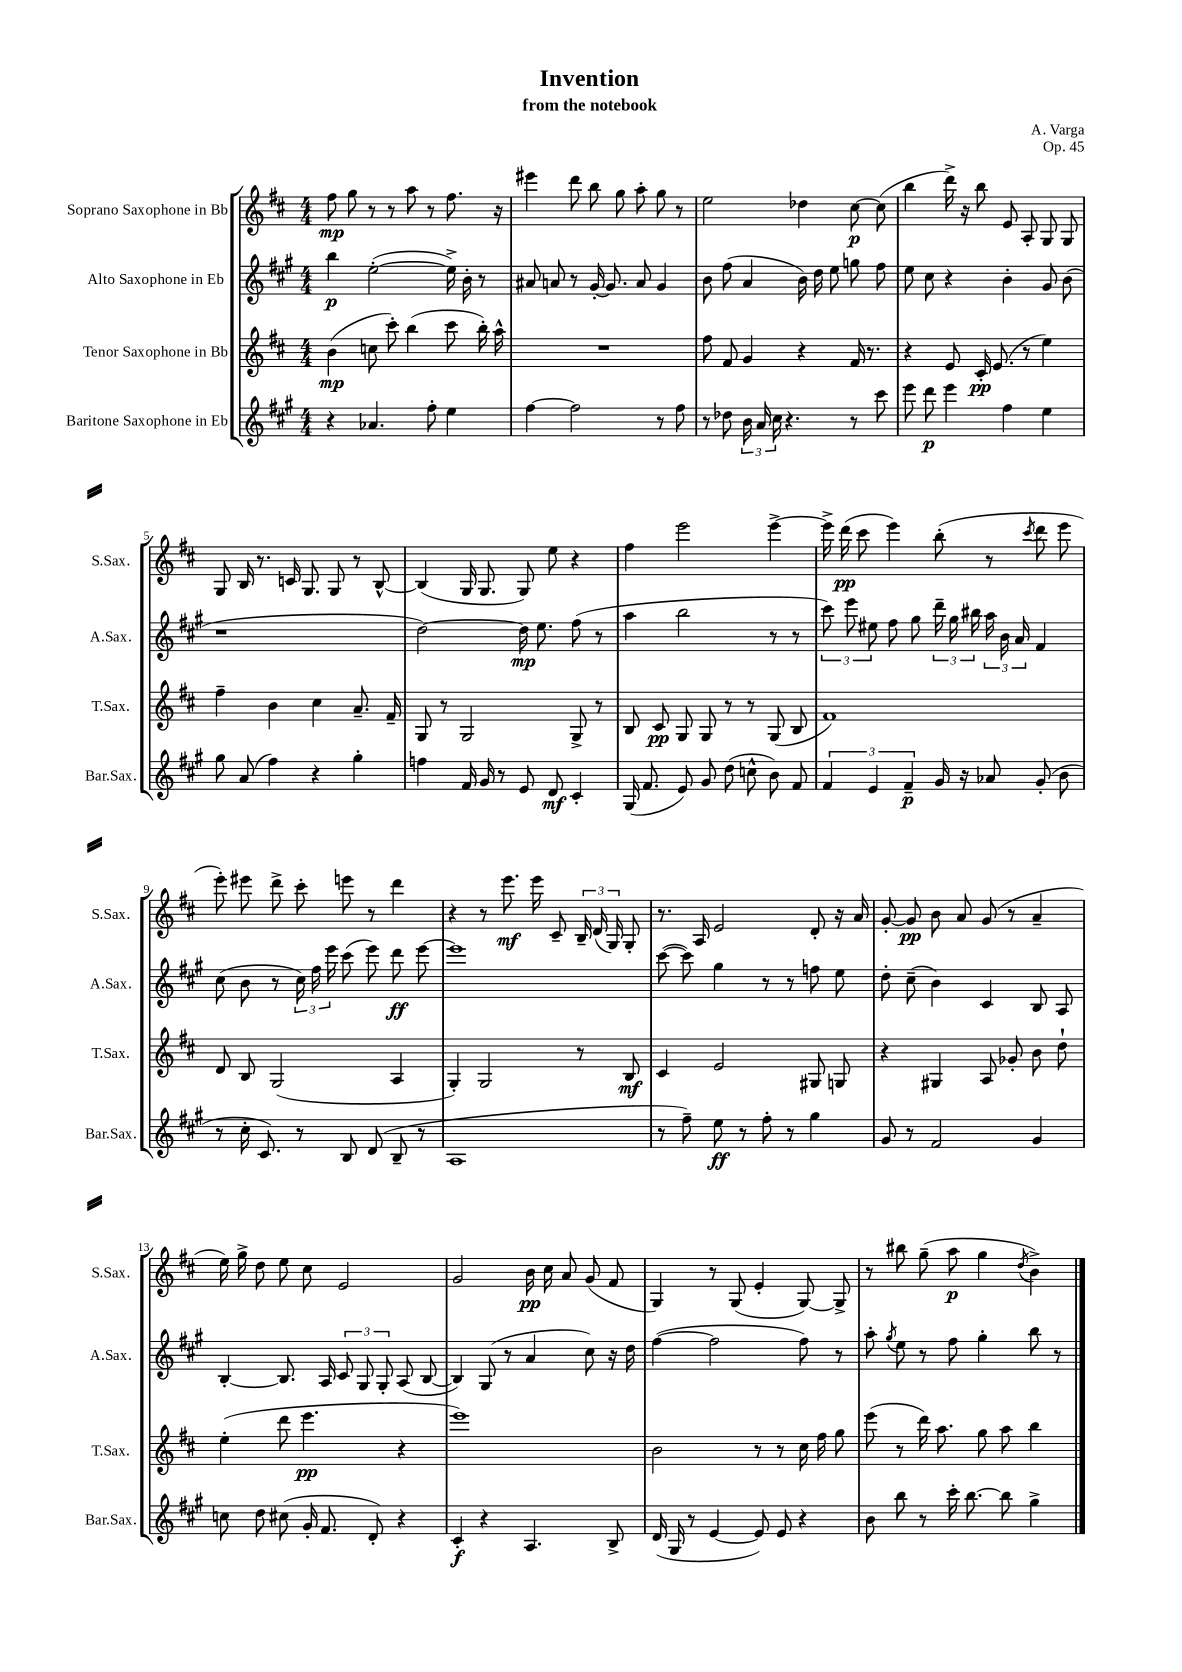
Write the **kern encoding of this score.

**kern	**dynam	**kern	**dynam	**kern	**dynam	**kern	**dynam
*part4	*part4	*part3	*part3	*part2	*part2	*part1	*part1
*staff4	*staff4	*staff3	*staff3	*staff2	*staff2	*staff1	*staff1
*I"Baritone Saxophone in Eb	*	*I"Tenor Saxophone in Bb	*	*I"Alto Saxophone in Eb	*	*I"Soprano Saxophone in Bb	*
*I'Bar.Sax.	*	*I'T.Sax.	*	*I'A.Sax.	*	*I'S.Sax.	*
*clefG2	*	*clefG2	*	*clefG2	*	*clefG2	*
*k[f#c#g#]	*	*k[f#c#]	*	*k[f#c#g#]	*	*k[f#c#]	*
*M4/4	*	*M4/4	*	*M4/4	*	*M4/4	*
=1	=1	=1	=1	=1	=1	=1	=1
4r	.	(4b\	mp	4bb\	p	8ff#\	mp
.	.	.	.	.	.	8gg\	.
4.a-X/	.	8ccn\	.	([2ee'\	.	8r	.
.	.	8ccc#'\)	.	.	.	8r	.
.	.	(4bb\	.	.	.	8aa\	.
8ff#'\	.	.	.	.	.	8r	.
4ee\	.	8ccc#\	.	16ee^\])	.	8.ff#\	.
.	.	.	.	16b'\	.	.	.
.	.	16bb'\)	.	8r	.	.	.
.	.	16aa^^\	.	.	.	16r	.
=2	=2	=2	=2	=2	=2	=2	=2
[4ff#\	.	1r	.	8a#X/	.	4eee#X\	.
.	.	.	.	8an/	.	.	.
2ff#\]	.	.	.	8r	.	8ddd\	.
.	.	.	.	[16g#'/	.	8bb\	.
.	.	.	.	8.g#/]	.	.	.
.	.	.	.	.	.	8gg\	.
.	.	.	.	8a/	.	8aa'\	.
8r	.	.	.	4g#/	.	8gg\	.
8ff#\	.	.	.	.	.	8r	.
=3	=3	=3	=3	=3	=3	=3	=3
8r	.	8ff#\	.	8b\	.	2ee\	.
8dd-X\	.	8f#/	.	(8ff#\	.	.	.
24b\	.	4g/	.	4a/	.	.	.
24a/	.	.	.	.	.	.	.
24cc#\	.	.	.	.	.	.	.
4.r	.	.	.	.	.	.	.
.	.	4r	.	16b\)	.	4dd-X\	.
.	.	.	.	16dd\	.	.	.
.	.	.	.	8ee\	.	.	.
8r	.	16f#/	.	8ggn\	.	[8cc#\	p
.	.	8.r	.	.	.	.	.
8ccc#\	.	.	.	8ff#\	.	(8cc#\]	.
=4	=4	=4	=4	=4	=4	=4	=4
8eee\	.	4r	.	8ee\	.	4bb\	.
8ddd\	p	.	.	8cc#\	.	.	.
4eee\	.	8e/	.	4r	.	16ddd^\)	.
.	.	.	.	.	.	16r	.
.	.	16c#'/	pp	.	.	8bb\	.
.	.	(8.e/	.	.	.	.	.
4ff#\	.	.	.	4b'\	.	8e/	.
.	.	8r	.	.	.	8A'/	.
4ee\	.	4ee\)	.	8g#/	.	8G/	.
.	.	.	.	(8b\	.	8G/	.
!!LO:LB:g=z
=5	=5	=5	=5	=5	=5	=5	=5
8gg#\	.	4ff#~\	.	1r	.	8G/	.
(8a/	.	.	.	.	.	16B/	.
.	.	.	.	.	.	8.r	.
4ff#\)	.	4b\	.	.	.	.	.
.	.	.	.	.	.	16cn/	.
.	.	.	.	.	.	8.G/	.
4r	.	4cc#\	.	.	.	.	.
.	.	.	.	.	.	8G/	.
4gg#'\	.	8.a~/	.	.	.	8r	.
.	.	.	.	.	.	[8B^^/	.
.	.	16f#~/	.	.	.	.	.
=6	=6	=6	=6	=6	=6	=6	=6
4ffn\	.	8G/	.	[2dd\)	.	(4B/]	.
.	.	8r	.	.	.	.	.
16f#/	.	2G/	.	.	.	16G/	.
16g#/	.	.	.	.	.	8.G/	.
8r	.	.	.	.	.	.	.
8e/	.	.	.	16dd\]	mp	8G/)	.
.	.	.	.	8.ee\	.	.	.
8d/	mf	.	.	.	.	8ee\	.
4c#'/	.	8G^/	.	(8ff#\	.	4r	.
.	.	8r	.	8r	.	.	.
=7	=7	=7	=7	=7	=7	=7	=7
(16G#/	.	8B/	.	4aa\	.	4ff#\	.
8.f#/	.	.	.	.	.	.	.
.	.	8c#/	pp	.	.	.	.
8e/)	.	8G/	.	2bb\	.	2eee\	.
8g#/	.	8G/	.	.	.	.	.
(8dd\	.	8r	.	.	.	.	.
8ccn^^\	.	8r	.	.	.	.	.
8b\)	.	(8G/	.	8r	.	[4eee^\	.
8f#/	.	8B/	.	8r	.	.	.
=8	=8	=8	=8	=8	=8	=8	=8
6f#/	.	1f#)	.	12ccc#\)	.	16eee^\]	.
.	.	.	.	.	.	(16ddd\	pp
.	.	.	.	12eee\	.	.	.
.	.	.	.	.	.	8ccc#\	.
6e/	.	.	.	12ee#X\	.	.	.
.	.	.	.	8ff#\	.	4eee\)	.
6f#~/	p	.	.	.	.	.	.
.	.	.	.	8gg#\	.	.	.
16g#/	.	.	.	24ddd~\	.	(8bb'\	.
.	.	.	.	24gg#\	.	.	.
16r	.	.	.	.	.	.	.
.	.	.	.	24bb#X\	.	.	.
8a-X/	.	.	.	24aa\	.	8r	.
.	.	.	.	24b\	.	.	.
.	.	.	.	24a/	.	.	.
.	.	.	.	.	.	8qccc#/	.
(8g#'/	.	.	.	4f#/	.	8ddd\	.
8b\	.	.	.	.	.	8eee\	.
!!LO:LB:g=z
=9	=9	=9	=9	=9	=9	=9	=9
8r	.	8d/	.	(8cc#\	.	8eee'\)	.
16cc#'\	.	8B/	.	8b\	.	8eee#X\	.
8.c#/)	.	.	.	.	.	.	.
.	.	(2G/	.	8r	.	8ddd^\	.
8r	.	.	.	24cc#\)	.	8ccc#'\	.
.	.	.	.	24ff#\	.	.	.
.	.	.	.	24eee\	.	.	.
8B/	.	.	.	(8ccc#\	.	8eeen\	.
(8d/	.	.	.	8eee\)	.	8r	.
8B~/	.	4A/	.	8ddd\	ff	4ddd\	.
8r	.	.	.	[8eee\	.	.	.
=10	=10	=10	=10	=10	=10	=10	=10
1A	.	4G'/)	.	1eee]	.	4r	.
.	.	2G/	.	.	.	8r	.
.	.	.	.	.	.	8.eee\	mf
.	.	.	.	.	.	16eee\	.
.	.	.	.	.	.	8c#~/	.
.	.	8r	.	.	.	24B~/	.
.	.	.	.	.	.	(24d/	.
.	.	.	.	.	.	24G/)	.
.	.	8B/	mf	.	.	8G'/	.
=11	=11	=11	=11	=11	=11	=11	=11
8r	.	4c#/	.	([8ccc#\	.	8.r	.
8ff#~\)	.	.	.	8ccc#\])	.	.	.
.	.	.	.	.	.	16A/	.
8ee\	ff	2e/	.	4gg#\	.	2e/	.
8r	.	.	.	.	.	.	.
8ff#'\	.	.	.	8r	.	.	.
8r	.	.	.	8r	.	.	.
4gg#\	.	8G#X/	.	8ffn\	.	8d'/	.
.	.	8Gn/	.	8ee\	.	16r	.
.	.	.	.	.	.	16a/	.
=12	=12	=12	=12	=12	=12	=12	=12
8g#/	.	4r	.	8dd'\	.	[8g'/	.
8r	.	.	.	(8cc#~\	.	8g/]	pp
2f#/	.	4G#X/	.	4b\)	.	8b\	.
.	.	.	.	.	.	8a/	.
.	.	8A/	.	4c#/	.	(8g/	.
.	.	8g-X'/	.	.	.	8r	.
4g#/	.	8b\	.	8B/	.	4a~/	.
.	.	8dd`\	.	8A/	.	.	.
!!LO:LB:g=z
=13	=13	=13	=13	=13	=13	=13	=13
8ccn\	.	(4ee'\	.	[4B'/	.	16ee\)	.
.	.	.	.	.	.	16gg^\	.
8dd\	.	.	.	.	.	8dd\	.
(8cc#X\	.	8ddd\	.	8.B/]	.	8ee\	.
16g#'/	.	4.eee\	pp	.	.	8cc#\	.
8.f#/	.	.	.	16A/	.	.	.
.	.	.	.	12c#/	.	2e/	.
.	.	.	.	12G#/	.	.	.
8d'/)	.	.	.	.	.	.	.
.	.	.	.	12G#'/	.	.	.
4r	.	4r	.	(8A/	.	.	.
.	.	.	.	[8B/	.	.	.
=14	=14	=14	=14	=14	=14	=14	=14
4c#'/	f	1eee)	.	4B/])	.	2g/	.
4r	.	.	.	(8G#/	.	.	.
.	.	.	.	8r	.	.	.
4.A/	.	.	.	4a/	.	16b\	pp
.	.	.	.	.	.	16cc#\	.
.	.	.	.	.	.	8a/	.
.	.	.	.	8cc#\)	.	(8g/	.
8B^/	.	.	.	16r	.	8f#/	.
.	.	.	.	16dd\	.	.	.
=15	=15	=15	=15	=15	=15	=15	=15
(16d/	.	2b\	.	([4ff#\	.	4G/)	.
16G#/	.	.	.	.	.	.	.
8r	.	.	.	.	.	.	.
[4e/	.	.	.	2ff#\]	.	8r	.
.	.	.	.	.	.	(8G/	.
8e/])	.	8r	.	.	.	4e'/	.
8e/	.	8r	.	.	.	.	.
4r	.	16cc#\	.	8ff#\)	.	[8G/)	.
.	.	16ff#\	.	.	.	.	.
.	.	8gg\	.	8r	.	8G^/]	.
=16	=16	=16	=16	=16	=16	=16	=16
8b\	.	(8eee\	.	8aa'\	.	8r	.
.	.	.	.	8qgg#/	.	.	.
8bb\	.	8r	.	8ee\	.	8bb#X\	.
8r	.	16ddd\)	.	8r	.	(8gg~\	.
.	.	8.aa\	.	.	.	.	.
16ccc#'\	.	.	.	8ff#\	.	8aa\	p
[8.bb\	.	.	.	.	.	.	.
.	.	8gg\	.	4gg#'\	.	4gg\	.
8bb\]	.	8aa\	.	.	.	.	.
.	.	.	.	.	.	8qdd/	.
4gg#^\	.	4bb\	.	8bb\	.	4b^\)	.
.	.	.	.	8r	.	.	.
==	==	==	==	==	==	==	==
*-	*-	*-	*-	*-	*-	*-	*-
